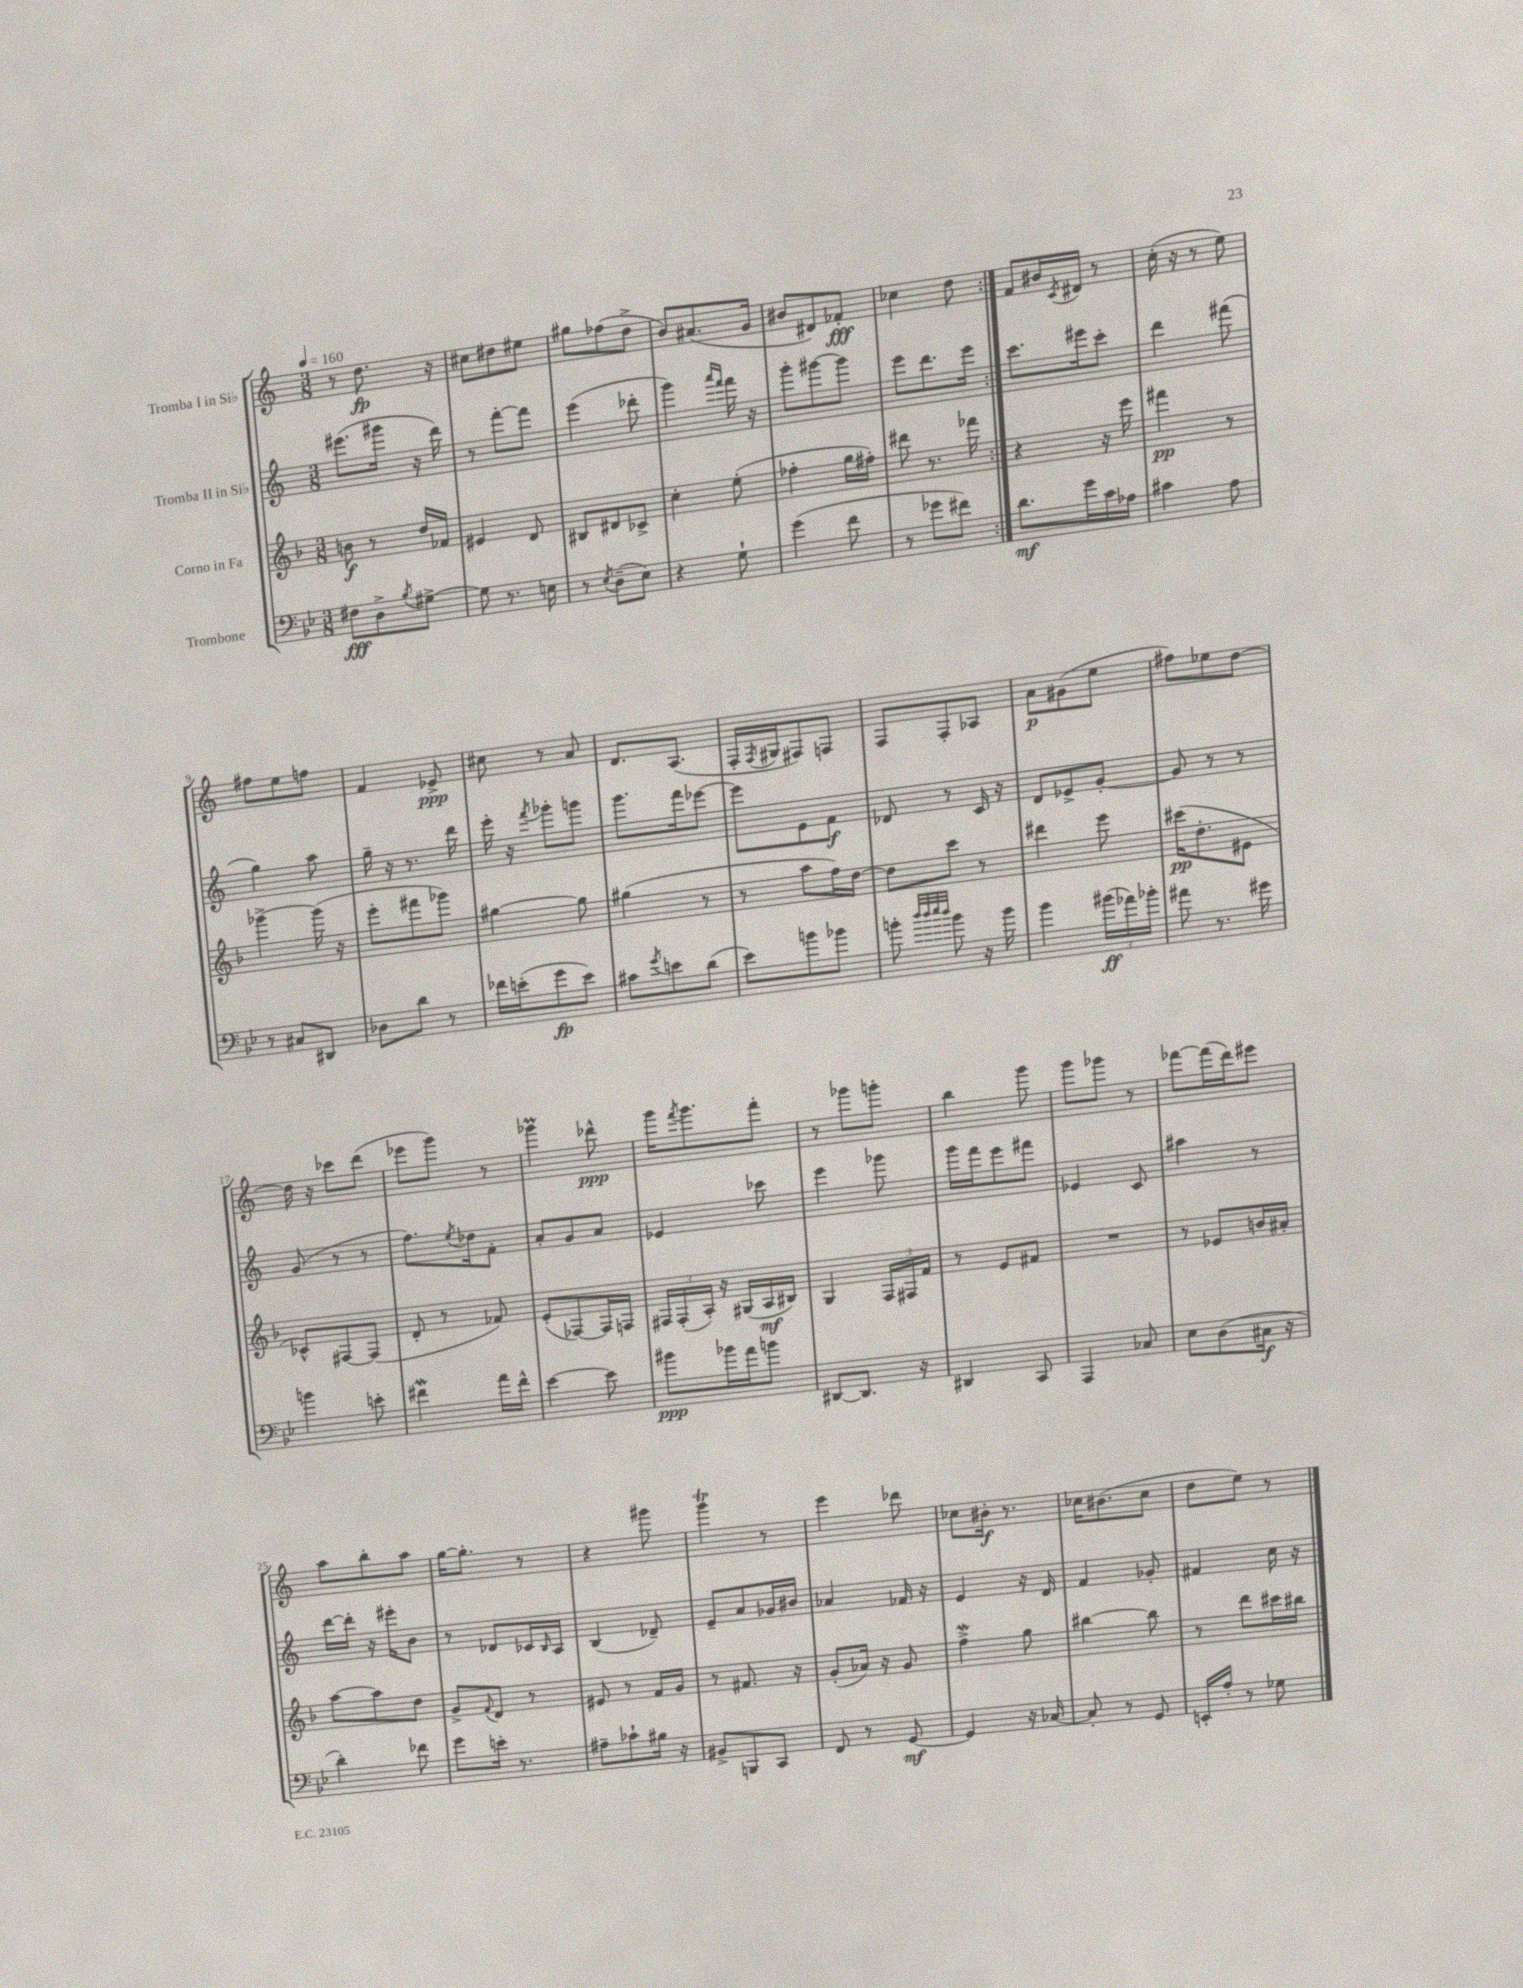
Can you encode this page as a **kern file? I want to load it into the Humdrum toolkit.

**kern	**kern	**kern	**kern
*staff4	*staff3	*staff2	*staff1
*clefF4	*clefG2	*clefG2	*clefG2
*k[b-e-]	*k[b-]	*k[]	*k[]
*M3/8	*M3/8	*M3/8	*M3/8
*MM160	*MM160	*MM160	*MM160
8F#	8b	(8.eee#	8r
8D^	8r	.	8.dd
.	.	16ggg#	.
8qB-	.	.	.
[8G#^	16dd	16r	.
.	16f-	16ddd)	16r
=	=	=	=
8G#]	4e#	8r	8cc#
8.r	.	[8fff'	8dd#
.	8d	8fff]	8ee#
16E	.	.	.
=	=	=	=
8r	8B#	(4eee	8gg#
8qE-	.	.	.
(8D~	8d#	.	(8ff-
8E-)	8c-^	8ddd-'	8dd^
=	=	=	=
4r	4cc'	4ggg)	8b)
.	.	.	(8.a#
.	.	16qqaaa	.
.	.	16qqfff	.
8G`	(8ee'	16fff	.
.	.	16r	16g
=	=	=	=
(4g	4ff-'	8ggg'	8b#
.	.	[8ggg#	8d#)
8f	16gg	8ggg#]	8f-'
.	16ff#')	.	.
=	=	=	=
8r	8ddd#	8eee	4cc-
8g-	8.r	8.ddd	.
8f#)	.	.	8dd
.	16fff-	16eee	.
=:|!	=:|!	=:|!	=:|!
8.d	4r	8.ccc	8f
.	.	.	16b#
.	.	.	8qc
16g	.	16eee#	16d#
16c	16r	8ccc'	8r
16A-	16eee	.	.
=	=	=	=
4c#	4fff#	4ddd	(16cc'
.	.	.	16r
.	.	.	8r
8A	8r	(8fff#	8ee)
=	=	=	=
8r	[4ggg-^	4gg)	8ff#
8C#	.	.	8ee
8DD#	(16ggg-]	8aa	8ff
.	16r	.	.
=	=	=	=
8D-	8eee'	16gg~	4f
.	.	16r	.
8d	8fff#	8.r	.
8r	8ggg-)	.	8e-^
.	.	16ddd	.
=	=	=	=
16f-	[4gg#	16eee'	8cc#
(16e'	.	16r	.
.	.	8qfff	.
8g	.	8ggg-'	8r
8e)	8gg#]	8ggg	8a
=	=	=	=
8c#	(4gg#	8.ggg	8.d
8qg	.	.	.
8e	.	.	.
.	.	16fff	(8.A
(8d	8r	[8eee-	.
=	=	=	=
8e-)	8r	8eee-]	16F'
.	.	.	8qF
.	.	.	16G#
8b	8aa	8e	8F#)
8b-	16ff)	8f	8F
.	[16dd	.	.
=	=	=	=
8b'	8dd]	8d-	8F
32qqdd	.	.	.
32qqdd	.	.	.
32qqee-	.	.	.
32qqdd	.	.	.
8b	8ccc	8r	8F'
16r	8r	16c	8A-
16b	.	16r	.
=	=	=	=
4b-	4ddd#	8d	8a
.	.	8e-^	(8g#
(24b#	8eee	[8g'	8ee
24a-)	.	.	.
24b-'	.	.	.
=	=	=	=
8a#	(16ccc#	8g]	8ff#)
.	8.dd'	.	.
8.r	.	8r	8ee-
.	8e#	8r	[8dd
16g#	.	.	.
=	=	=	=
4b	8c-^^)	(8g	16dd]
.	.	.	16r
.	[8F#	8r	8ccc-
8e'	(8F#]	8r	(8ddd
=	=	=	=
4f#	8d'	8.ff)	8eee-
.	8r	.	8ggg)
.	.	8qee	.
.	.	16dd-	.
16a	8f-)	8f'	8r
16f#^^	.	.	.
=	=	=	=
[4e-	(8e'	8a'	4ggg-
.	[8F-)	8g	.
8e-]	16F-]	8a	8ddd-^^
.	16F	.	.
=	=	=	=
8b#	24F#	4e-	16ggg
.	(24F#'	.	.
.	.	.	8qfff
.	.	.	8.ggg
.	24A')	.	.
16b-	16r	.	.
16a	(16G#	.	.
8b	16A	8ccc-	8fff'
.	16B#)	.	.
=	=	=	=
[8DD#	4G	4eee	8r
8.DD#]	.	.	8ggg-
.	24F	8ggg-	8ggg'
.	24F#	.	.
16r	.	.	.
.	24f	.	.
=	=	=	=
4DD#	8r	16ggg	4bb
.	.	16fff	.
.	8e	8eee	.
8CC	8f#	8fff#	8ggg
=	=	=	=
4AAA	4.r	4e-	8ggg
.	.	.	8ggg-
8C-	.	8c	8r
=	=	=	=
8E-	8r	4aa#	[8fff-
(8D	8e-	.	(16fff-]
.	.	.	16ddd)
16C#	16b	8r	8eee#
16r	16a#'	.	.
=	=	=	=
4d')	[8aa	[16ddd	8aa
.	.	16ddd']	.
.	8aa]	16r	8bb'
.	.	16eee#'	.
8f-	8dd	8b	8aa
=	=	=	=
8g	8g^	8r	[16gg
.	.	.	8.gg']
.	8qqf	.	.
16e'	8d	8d-	.
8.r	.	.	.
.	8r	16c-	8r
.	.	16qqB	.
.	.	16A	.
=	=	=	=
8A#~	8e#	(4B	4r
8c-`	8r	.	.
16B#	16f	8d-~)	8ggg#
16r	16g	.	.
=	=	=	=
8BB#^	8r	8e~	4ggg
8BBB	8.f#	8a	.
8CC	.	16g-	8r
.	16r	16b#	.
=	=	=	=
8FF	(8g'	4a-	4eee
8r	16a-)	.	.
.	16r	.	.
[8GG	8g	16f-	8ddd-
.	.	16r	.
=	=	=	=
4GG]	4ff^	4e	8cc-
.	.	.	16b#'
.	.	.	8.r
16r	8gg	16r	.
[16C-	.	16d	.
=	=	=	=
8C-']	[4bb#	4f	16cc-
.	.	.	(8.b#
8r	.	.	.
8GG	8bb#]	8g-'	8cc-
=	=	=	=
16EE'	8r	4f#	8dd
16A'	.	.	.
8r	8ddd	.	8ee)
8G-	16ccc#	16cc	8r
.	16bb#	16r	.
==	==	==	==
*-	*-	*-	*-
